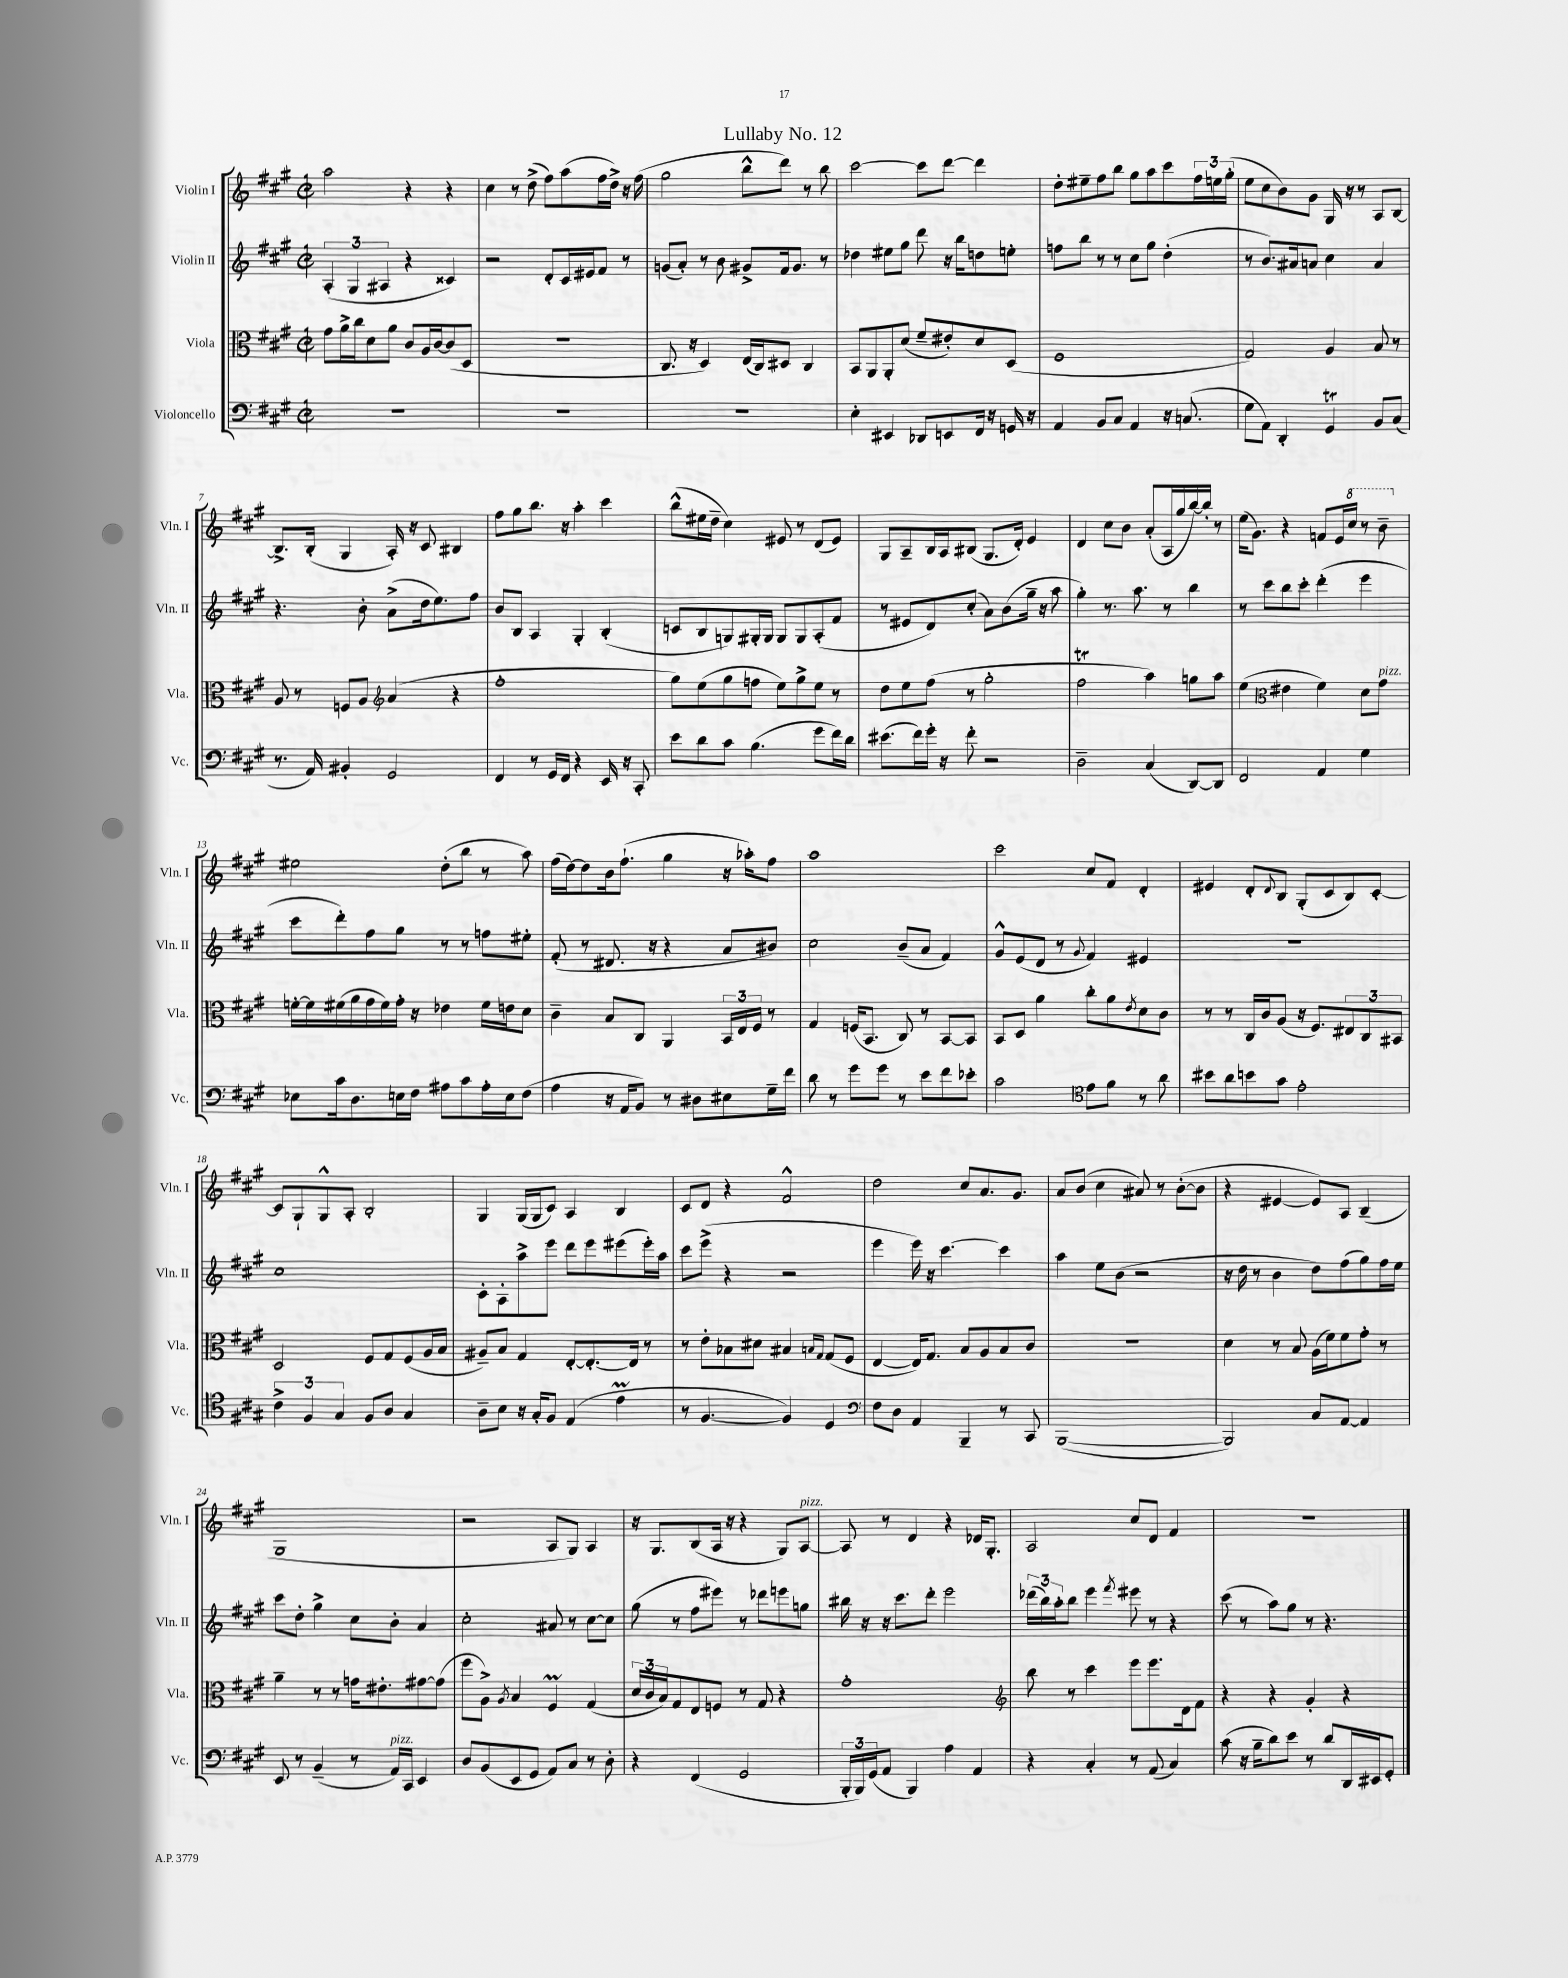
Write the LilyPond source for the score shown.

\header { title = "Lullaby No. 12" }
<<
\new StaffGroup <<
\new Staff = "s0" \with { instrumentName = "Violin I" shortInstrumentName = "Vln. I" } {
    \clef treble \key a \major \defaultTimeSignature \time 2/2
    a''2 r4 r4 |
    cis''4 r8 d''8->( fis''8) a''8( fis''16 d''16->) r16 fis''16( |
    gis''2 b''8-^ d'''8) r8 b''8 |
    cis'''2~ cis'''8 d'''8~ d'''4 |
    d''8-. eis''8-- fis''8 b''8 gis''8 a''8 cis'''8 \tuplet 3/2 { fis''16 e''16 gis''16-.( } |
    e''8 cis''8 b'8) gis'8 gis16 r16 r8 a8 b8~ |
    b8.-> b16-.( gis4 a16-.) r16 cis'8 bis4 |
    fis''8 gis''8 b''8. r16 a''4-. cis'''4 |
    b''8-^( eis''16 d''16-- cis''4) eis'8 r8 d'8( eis'8) |
    gis8 a8-- b16 a16 bis8( gis8. d'16-.) e'4 |
    d'4 cis''8 b'8 a'8-.( a16 gis''16 b''16~) b''16-. r8 |
    e''16( gis'8.) r4 f'8 e'16 \ottava #1 cis'''16 r8 b''8-- \ottava #0 |
    eis''2 d''8-.( b''8 r8 a''8) |
    fis''16( d''16~) d''8 b'16 fis''8.-!( gis''4 r16 aes''16-.) fis''8 |
    a''1 |
    cis'''2 cis''8 fis'8 d'4-. |
    eis'4 d'8-. \appoggiatura { d'8 } b8 gis8-.( cis'8 b8) cis'8~-. |
    cis'8 gis8-! gis8-^ a8-. b2-. |
    gis4 gis16( gis16 cis'8) a4 b4 |
    cis'8 d'8 r4 fis'2-^ |
    d''2 cis''8 a'8. gis'8. |
    a'8 b'8( cis''4 ais'8) r8 b'8~-.( b'8 |
    r4 eis'4~ eis'8) a8 b4--( |
    gis1 |
    r2 a8 gis8) a4 |
    r16 gis8. b8( a16 r16 r4 gis8) a8~^\markup { \italic "pizz." } |
    a8 r8 d'4 r4 des'16 gis8.-. |
    a2 cis''8 d'8 fis'4 |
    r1 \bar "|." |
}
\new Staff = "s1" \with { instrumentName = "Violin II" shortInstrumentName = "Vln. II" } {
    \clef treble \key a \major \defaultTimeSignature \time 2/2
    \tuplet 3/2 { a4-.( gis4 ais4 } r4 cisis'4) |
    r2 d'8-. cis'16 eis'16 fis'8 r8 |
    g'8( a'8-.) r8 b'8 gis'8-> fis'16 gis'8. r8 |
    des''4 eis''8 gis''8 d'''8 r16 b''16 d''8 e''8-. |
    f''8 b''8 r8 r8 cis''8 gis''8 d''4-.( |
    r8 b'8.) ais'16 a'8 cis''4 a'4 |
    r4. b'8-. a'8->( d''16 e''8.) fis''8 |
    b'8 b8 a4 gis4-. b4-.( |
    c'8 b8 g8) gis16-. gis16 gis8 gis8 a8-.( fis'8 |
    r8 eis'8 d'8) cis''8-.( a'8) b'8( gis''16-- r16 a''8 |
    gis''4-.) r8. a''8. r8 b''4 |
    r8 cis'''8 b''8 cis'''8-. d'''4-.( e'''4 |
    cis'''8 d'''8-.) fis''8 gis''8 r8 r8 f''8 eis''8-. |
    fis'8-.( r8 dis'8. r16 r4 a'8 bis'8) |
    cis''2 b'8--( a'8 fis'4) |
    gis'8-^ e'8( d'8 r8 \appoggiatura { gis'8 } fis'4) eis'4 |
    r1 |
    cis''1 |
    cis'8-. a8-. a''8-> e'''8 d'''8 e'''8 eis'''8( eis'''16-.) a''16 |
    cis'''8 e'''8->( r4 r2 |
    e'''4 e'''16) r16 cis'''4.~ cis'''4 |
    a''4 e''8 b'8( r2 |
    r16 d''16 r8 b'4 d''8) fis''8( gis''8) fis''16 e''16 |
    cis'''8 d''8-. gis''4-> cis''8 b'8-. a'4 |
    cis''2-. ais'8 r8 cis''8~ cis''8 |
    gis''8( r8 fis''8 eis'''8) r8 des'''8 e'''8 g''8 |
    bis''16 r16 r16 cis'''8. d'''8-. e'''2 |
    \tuplet 3/2 { des'''16( b''16) a''16-. } b''8 e'''4 \acciaccatura { fis'''8 } eis'''8 r8 r4 |
    cis'''8( r8 a''8) gis''8 r8 r4. \bar "|." |
}
\new Staff = "s2" \with { instrumentName = "Viola" shortInstrumentName = "Vla." } {
    \clef alto \key a \major \defaultTimeSignature \time 2/2
    gis'8 a'16-> cis''16 d'8 a'8 cis'8 a16 cis'16~ cis'8( d8 |
    R1 |
    cis8. r16 d4) e16( cis16) dis8 cis4 |
    b,8 a,8 a,8-. d'8( fis'8-- eis'8-.) d'8 d8( |
    fis1 |
    gis2) a4 b8 r8 |
    a8 r8 f8 a8 \clef treble a'4( r4 |
    fis''1-. |
    gis''8) e''8( gis''8 f''8 e''8) gis''8-> e''8 r8 |
    d''8 e''8 fis''8( r8 gis''2-. |
    fis''2\trill a''4) g''8 a''8 |
    e''4( \clef alto eis'4 fis'4) d'8 gis'8^\markup { \italic "pizz." } |
    f'16~-. f'16 fis'16( a'16 gis'16 fis'16) gis'16-. r16 ees'4 fis'16 e'16 d'8 |
    cis'4-- b8 cis8 a,4 \tuplet 3/2 { b,16 e16 fis16 } r8 |
    gis4 f16( b,8. cis8) r8 b,8~ b,8 |
    b,8 d8 a'4 cis''8-. a'8 \acciaccatura { e'8 } d'8 cis'8 |
    r8 r8 cis16 cis'16 a8( r16 fis8.) \tuplet 3/2 { eis8 cis8 bis,8 } |
    d2 fis8 gis8 fis8( a16 b16 |
    ais8--) b8 gis4 e8~-. e8.~-. e16 r8 |
    r8 e'8-. bes8 dis'8 bis4 \grace { b16 gis16 } gis8( fis8 |
    e4~ e16) gis8. b8 a8 b8 cis'8 |
    r1 |
    d'4 r8 b8 a16( fis'16) fis'8 gis'8-. r8 |
    a'4-- r8 r8 g'16 eis'8.-. gis'8~ gis'8( |
    fis''8 a8->) \acciaccatura { a8 } b4 fis4\prall gis4( |
    \tuplet 3/2 { d'16 cis'16 b16) } gis8 e8 f8 r8 gis8 r4 |
    gis'1-. |
    \clef treble b''8 r8 cis'''4 e'''8 e'''8. d'16 fis'8 |
    r4 r4 gis'4-. r4 \bar "|." |
}
\new Staff = "s3" \with { instrumentName = "Violoncello" shortInstrumentName = "Vc." } {
    \clef bass \key a \major \defaultTimeSignature \time 2/2
    R1 |
    R1 |
    R1 |
    e4-. eis,4 des,8 e,8 fis,16 r16 g,16 r16 |
    a,4 b,8 cis8 a,4 r16 c8.( |
    gis8 a,8) d,4-. gis,4\trill b,8 cis8( |
    r8. a,16) bis,4-. gis,2 |
    fis,4 r8 gis,16 fis,16 r4 e,16 r16 cis,8-. |
    e'8 d'8 cis'8 b4.( gis'8 fis'16) d'16 |
    eis'8.( fis'16) gis'16-. r16 fis'8-. r2 |
    d2-- cis4( d,8~) d,8 |
    fis,2 a,4 gis4 |
    ees8 cis'16 d8. e16 fis16 ais8 cis'8 ais16-. e16 fis8( |
    a4 r16 a,16 b,8) r8 dis8 eis8 gis16-- fis'16 |
    d'8 r8 gis'8 gis'8 r8 e'8 fis'8 ees'8-. |
    cis'2 \clef tenor e'8 fis'8 r8 a'8 |
    bis'8 a'8 b'8 gis'8 e'2-. |
    \tuplet 3/2 { cis'4-> fis4 gis4 } fis8 a8 gis4 |
    a8-- b8 r16 gis16-. fis8 e4( e'4\prall |
    r8 fis4.~ fis4) d4 |
    \clef bass fis8 d8 a,4 b,,4-- r8 cis,8 |
    b,,1~( |
    b,,2) cis8 a,8~ a,4 |
    e,8 r8 b,4--( r8 a,16^\markup { \italic "pizz." }) cis,16 e,4 |
    d8 b,8( e,8 gis,8 a,8) cis8 r8 d8-. |
    r4 fis,4( gis,2 |
    \tuplet 3/2 { b,,16-. b,,16) gis,16( } a,8 b,,4) a4 a,4 |
    r4 cis4-. r8 a,8( cis4) |
    cis'8( r16 b16-- d'8) e'8 r8 d'8 d,16 eis,16 gis,8-. \bar "|." |
}
>>
>>
